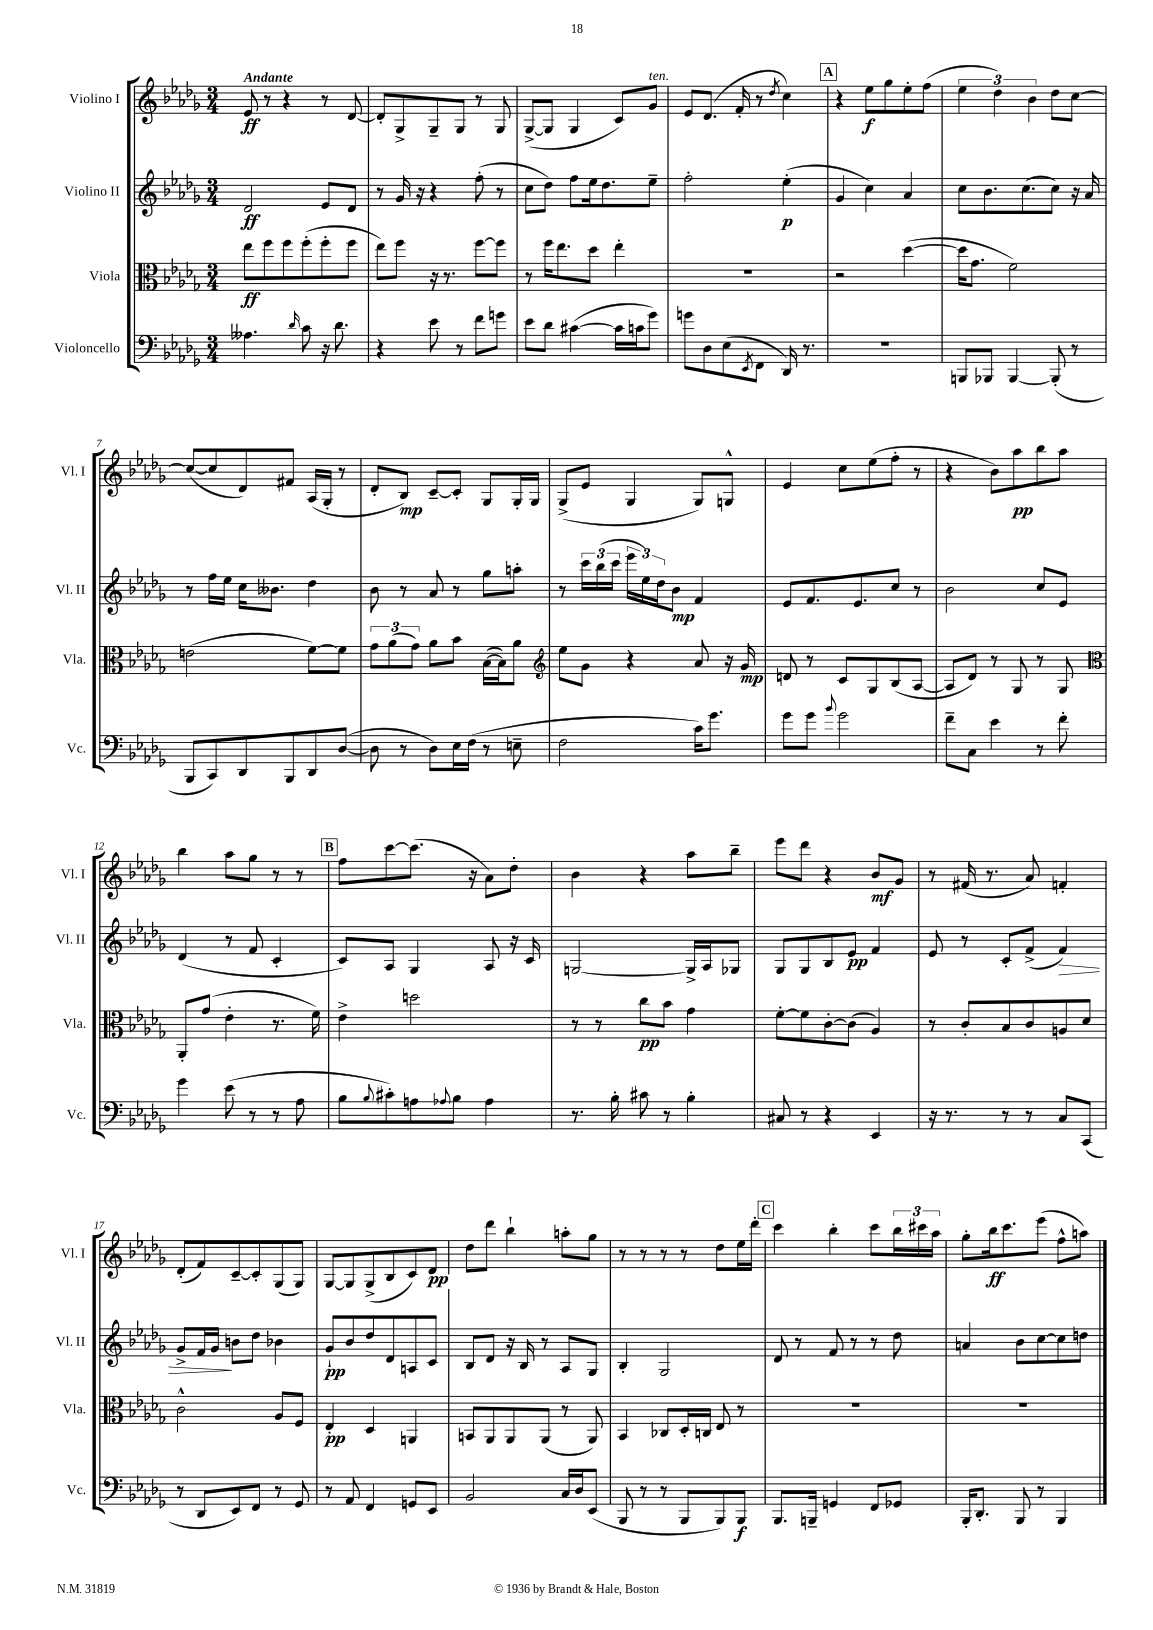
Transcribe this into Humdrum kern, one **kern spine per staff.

**kern	**kern	**kern	**kern
*staff4	*staff3	*staff2	*staff1
*clefF4	*clefC3	*clefG2	*clefG2
*k[b-e-a-d-g-]	*k[b-e-a-d-g-]	*k[b-e-a-d-g-]	*k[b-e-a-d-g-]
*M3/4	*M3/4	*M3/4	*M3/4
4.A--\	8ee-\L	2d-/	8e-/
.	8ff\	.	8r
.	8ff\	.	4r
16qqd-/	.	.	.
8c\	(8ff'\	.	.
16r	8ff'\	8e-/L	8r
8.d-\	.	.	.
.	8ff\J	8d-/J	[8d-/
=	=	=	=
4r	8ee-\L)	8r	8d-'/]L
.	8ff\J	16g-/	8G-^/
.	.	16r	.
8e-\	16r	4r	8G-~/
.	8.r	.	.
8r	.	.	8G-/J
8f\L	[8ff\L	(8ff'\	8r
8g\J	8ff\]J	8r	8G-/
=	=	=	=
8e-\L	8r	8cc\L	([8G-^/L
8d-\J	16ff\LK	8dd-\J)	8G-/]J
.	8.ee-\	.	.
([4c#\	.	8ff\L	4G-/
.	8dd-\J	16ee-\k	.
.	.	8.dd-\	.
16c#\]LL	4ee-'\	.	8c/L)
16c\J	.	.	.
8g-\J)	.	8ee-~\J	8g-/J
=	=	=	=
8g\L	2.r	2ff'\	8e-/L
8D-\	.	.	(8.d-/J
(8E-\	.	.	.
.	.	.	16f'/
8qEE-/	.	.	.
8FF\J	.	.	8r
.	.	.	8qdd-/
16DD-/)	.	(4ee-'\	4cc\)
8.r	.	.	.
=	=	=	=
2.r	2r	4g-/	4r
.	.	4cc\)	8ee-\L
.	.	.	8gg-\
.	([4dd-\	4a-/	8ee-'\
.	.	.	(8ff\J
=	=	=	=
8BBB/L	16dd-\]LK	8cc\L	6ee-\
.	8.g-\J	.	.
8BBB-/J	.	8.b-\	.
.	.	.	6dd-\)
[4BBB-/	2f\)	.	.
.	.	(8.cc\	.
.	.	.	6b-\
(8BBB-'/]	.	8cc\J)	8dd-\L
8r	.	16r	[8cc\J
.	.	16a-/	.
=	=	=	=
8BBB-/L	(2e\	8r	(8cc/_L
8CC/)	.	16ff\LL	8cc/]
.	.	16ee-\JJ	.
8DD-/	.	16cc\LK	8d-/)
.	.	8.b--\J	.
8BBB-/	.	.	8f#/J
8DD-/	[8f\L)	4dd-\	(16A-/LL
.	.	.	16G-'/JJ
([8D-/J	8f\]J	.	8r
=	=	=	=
8D-\]	12g-\L	8b-\	8d-'/L
.	(12a-\	.	.
8r	.	8r	8B-/J)
.	12g-\J)	.	.
8D-\L)	8a-\L	8a-/	[8c~/L
16E-\L	8b-\J	8r	8c'/]J
(16F\JJ	.	.	.
8r	([16B-\LL	8gg-\L	8G-/L
.	16B-\]J)	.	.
8E~\	8a-\J	8aa'\J	16G-'/L
.	.	.	16G-/JJ
=	=	=	=
*	*clefG2	*	*
2F\	8ee-\L	8r	(8G-^/L
.	8g-\J	24ccc\LL	8e-/J
.	.	(24bb-\	.
.	.	24ccc\JJ	.
.	4r	24eee-\LL	4G-/
.	.	24ee-\)	.
.	.	24dd-\J	.
.	.	8b-\J	.
16c\LK)	8a-/	4f/	8G-/L)
8.g-\J	.	.	.
.	16r	.	8G^^/J
.	16g-/	.	.
=	=	=	=
8g-\L	8d/	8e-/L	4e-/
8g-\J	8r	8.f/	.
8qqb-/	.	.	.
2g-\	8c/L	.	8cc\L
.	.	8.e-/	.
.	8G-/	.	(8ee-\
.	(8B-/	8cc/J	8ff'\J
.	[8A-/J	8r	8r
=	=	=	=
8f~\L	8A-/]L	2b-\	4r
8C\J	8d-/J)	.	.
4e-\	8r	.	8b-\L)
.	8G-/	.	8aa-\
8r	8r	8cc/L	8bb-\
8f'\	8G-/	8e-/J	8aa-\J
=	=	=	=
*	*clefC3	*	*
4g-\	8AA-'/L	(4d-/	4bb-\
.	(8g-/J	.	.
(8e-\	4e-'\	8r	8aa-\L
8r	.	8f/	8gg-\J
8r	8.r	4c'/	8r
8A-\	.	.	8r
.	16f\)	.	.
=	=	=	=
8B-\L	4e-^\	8c/L)	8ff\L
8qqB-/	.	.	.
8c#'\)	.	8A-/J	[8ccc\
8A\	2dd\	4G-/	(8.ccc\]J
8qqA-/	.	.	.
8B-\J	.	.	.
.	.	.	16r
4A-\	.	8A-/	8a-\L)
.	.	16r	8dd-'\J
.	.	16c/	.
=	=	=	=
8.r	8r	[2G/	4b-\
.	8r	.	.
16B-'\	.	.	.
8c#\	8cc\L	.	4r
8r	8b-\J	.	.
4B-'\	4g-\	16G^/]LL	8aa-\L
.	.	16A-/J	.
.	.	8G-/J	8bb-~\J
=	=	=	=
8C#/	[8f'\L	8G-/L	8eee-\L
8r	8f\]	8G-/	8ddd-\J
4r	[8c'\	8B-/	4r
.	(8c\]J	8e-/J	.
4EE-/	4A-/)	4f/	8b-/L
.	.	.	8g-/J
=	=	=	=
16r	8r	8e-/	8r
8.r	.	.	.
.	8c'/L	8r	(16f#/
.	.	.	8.r
8r	8B-/	8c'/L	.
8r	8c/	(8f^/J	8a-/)
8C/L	8A/	4f/)	4f'/
(8CC/J	8d-/J	.	.
=	=	=	=
8r	2c^^\	8g-^/L	(8d-'/L
8DD-/L	.	16f/L	8f/)
.	.	16g-/JJ	.
8EE-/)	.	8b\L	[8c~/
8FF/J	.	8dd-\J	8c'/]
8r	8A-/L	4b-\	(8G-/
8GG-/	8F/J	.	8G-/J)
=	=	=	=
8r	4E-'/	8g-`/L	[8G-/L
8AA-/	.	8b-/	8G-/]
4FF/	4D-/	8dd-/	(8G-^/
.	.	8d-/	8B-/
8GG/L	4AA/	8A/	8c/)
8EE-/J	.	8c/J	8d-/J
=	=	=	=
2BB-/	8BB/L	8B-/L	8dd-\L
.	8AA-/	8d-/J	8ddd-\J
.	8AA-/	16r	4bb-`\
.	.	16B-/	.
.	(8AA-/J	8r	.
16C/LL	8r	8A-/L	8aa'\L
16D-/J	.	.	.
(8EE-/J	8AA-/)	8G-/J	8gg-\J
=	=	=	=
8BBB-/	4BB-/	4B-'/	8r
8r	.	.	8r
8r	8C-/L	2G-/	8r
8BBB-/L	16D-'/L	.	8r
.	16C/JJ	.	.
8BBB-/)	8E-/	.	8dd-\L
8BBB-/J	8r	.	16ee-\L
.	.	.	16ddd-'\JJ
=	=	=	=
8.BBB-/L	2.r	8d-/	4ccc\
.	.	8r	.
16BBB~/Jk	.	.	.
4GG/	.	8f/	4bb-'\
.	.	8r	.
8FF/L	.	8r	8ccc\L
8GG-/J	.	8dd-\	24bb-\L
.	.	.	24ccc#\
.	.	.	24aa-\JJ
=	=	=	=
16BBB-'/LK	2.r	4a/	8gg-'\L
8.DD-'/J	.	.	.
.	.	.	16bb-\k
.	.	.	8.ccc\
8BBB-/	.	8b-\L	.
8r	.	[8cc\	(8eee-\J
4BBB-/	.	8cc\]	8ff^^\L
.	.	8dd\J	8aa\J)
==	==	==	==
*-	*-	*-	*-
